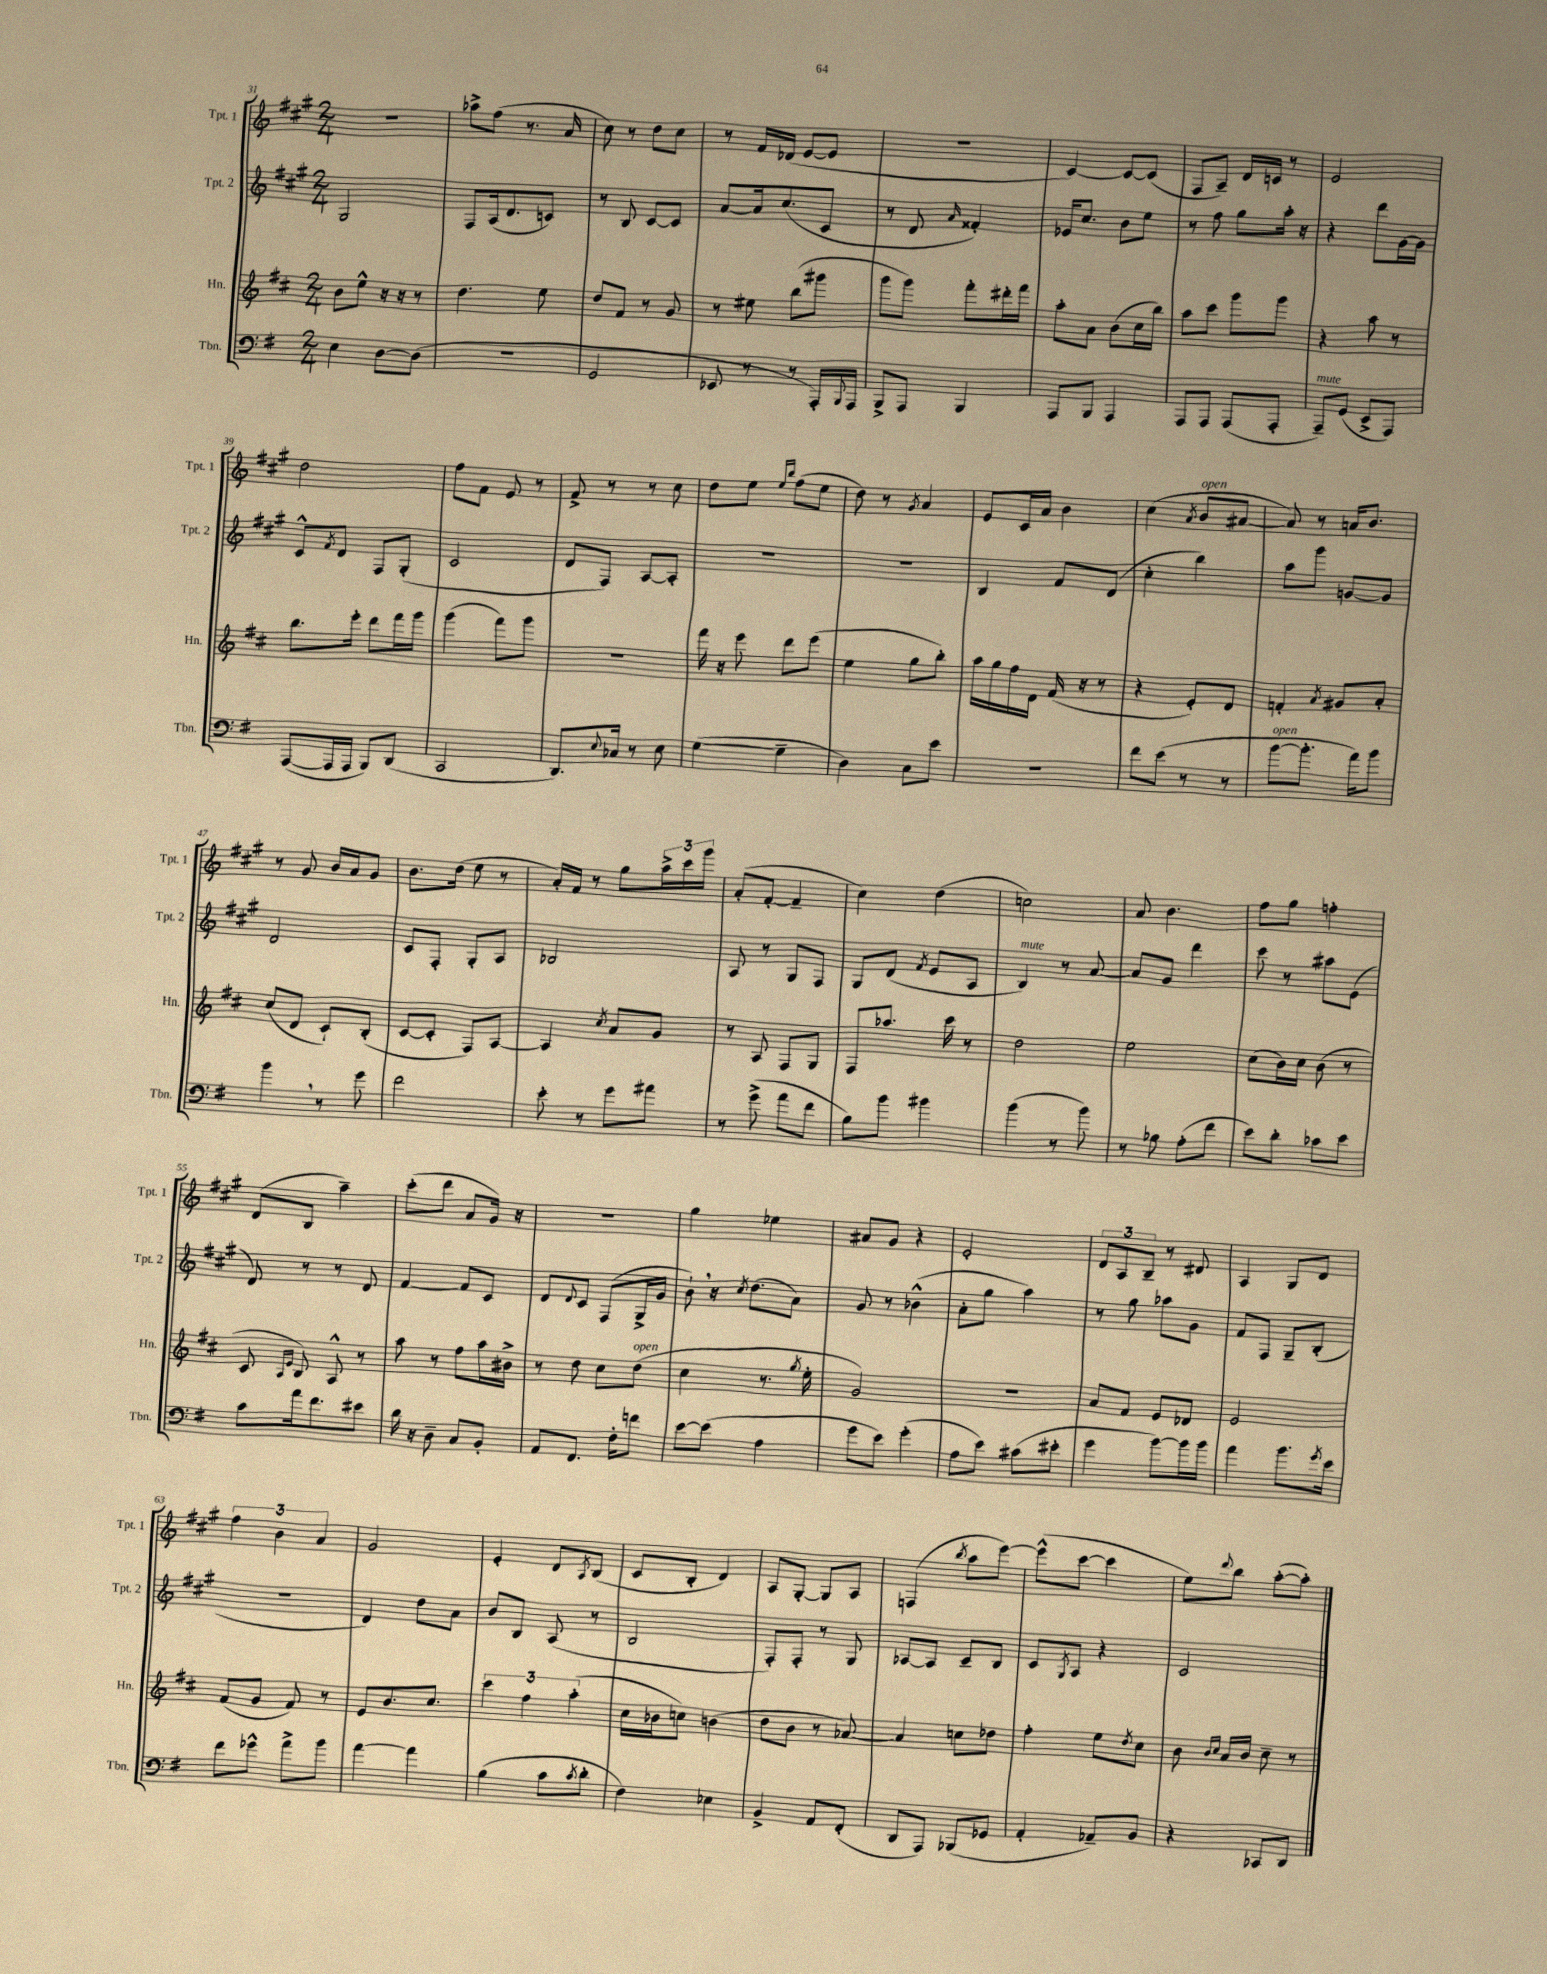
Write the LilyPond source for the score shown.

<<
\new StaffGroup <<
\new Staff = "s0" \with { instrumentName = "Tpt. 1" shortInstrumentName = "Tpt. 1" } {
    \clef treble \key a \major \numericTimeSignature \time 2/4
    r2 |
    aes''8-> fis''8( r8. a'16 |
    cis''8) r8 d''8 cis''8 |
    r8 fis'16 des'16( e'8~ e'8 |
    r2 |
    cis'4~) cis'8~ cis'8( |
    fis8 a8--) d'16 c'16 r8 |
    e'2 |
    d''2 |
    fis''8 fis'8 e'8 r8 |
    fis'8-> r8 r8 cis''8 |
    d''8 e''8 \grace { e''16 b''16 } fis''8( e''8 |
    d''8) r8 \acciaccatura { gis'8 } a'4 |
    e'8 cis'16 a'16 b'4 |
    cis''4( \acciaccatura { a'8 } b'8^\markup { \italic "open" } ais'8~ |
    ais'8) r8 a'16 b'8. |
    r8 gis'8 b'16 a'16 gis'8 |
    b'8. d''16( e''8 r8 |
    a'16-.) fis'16 r8 gis''8 \tuplet 3/2 { a''16-> cis'''16 gis'''16 } |
    a'8-.( fis'8~-. fis'4-- |
    cis''4) d''4( |
    c''2) |
    a'8 b'4. |
    fis''8 gis''8 f''4-. |
    d'8( b8 a''4--) |
    cis'''8-.( d'''8 a'8 gis'16) r16 |
    r2 |
    gis''4 ees''4 |
    ais'8 gis'8 r4 |
    e'2-. |
    \tuplet 3/2 { d'8 a8 b8-- } r8 dis'8 |
    a4 gis8 d'8 |
    \tuplet 3/2 { fis''4 b'4 a'4 } |
    gis'2 |
    e'4-. d'8 \acciaccatura { a8 } b8( |
    cis'8 b8-. d'4) |
    a8 gis8~-. gis8 a8 |
    f4( \acciaccatura { b''8 } a''8 e'''8~) |
    e'''8-^( cis'''8~ cis'''4 |
    e''8) \appoggiatura { d'''8 } b''8 a''8~-.( a''8-.) \bar "|." |
}
\new Staff = "s1" \with { instrumentName = "Tpt. 2" shortInstrumentName = "Tpt. 2" } {
    \clef treble \key a \major \numericTimeSignature \time 2/4
    gis2 |
    fis8 a16( d'8. c'8) |
    r8 b8 cis'8~ cis'8 |
    a'8~ a'16 cis''8.( cis'8 |
    r8 d'8 \grace { a'16 } fisis'4-.) |
    ees'16 cis''8. b'8 e''8 |
    r8 fis''8 gis''8 a''16-. r16 |
    r4 d'''8 gis'16~ gis'16 |
    cis'8-^ \acciaccatura { fis'8 } d'8 fis8 gis8-.( |
    cis'2 |
    d'8 fis8) a8~ a8-. |
    R2 |
    R2 |
    b4 fis'8 d'8( |
    cis''4-. b''4) |
    a''8 gis'''8 g'8~ g'8 |
    d'2 |
    cis'8 fis8-. gis8-. a8 |
    bes2 |
    a8 r8 gis8 fis8 |
    gis8 d'8( \acciaccatura { fis'8 } e'8 a8 |
    b4^\markup { \italic "mute" }) r8 a'8~ |
    a'8 gis'8 d'''4 |
    cis'''8 r8 ais''8 e'8( |
    d'8) r8 r8 d'8 |
    fis'4~ fis'8 cis'8 |
    d'8 \appoggiatura { d'8 } cis'8 fis8( gis16-> gis'16 |
    b'8-!) \breathe r16 \acciaccatura { cis''8 } d''8.( a'8) |
    gis'8 r8 bes'4-^( |
    a'8-. gis''8 a''4) |
    r8 gis''8 aes''8 gis'8 |
    fis'8 fis8 gis8-- b8-.( |
    r2 |
    d'4) d''8 a'8 |
    b'8 b8 a8( r8 |
    b2 |
    fis8-.) fis8-. r8 gis8 |
    aes8~ aes8 cis'8-- b8 |
    cis'8 \acciaccatura { gis8 } a8 r4 |
    cis'2 \bar "|." |
}
\new Staff = "s2" \with { instrumentName = "Hn." shortInstrumentName = "Hn." } {
    \clef treble \key d \major \numericTimeSignature \time 2/4
    b'8 e''8-^ r16 r16 r8 |
    d''4. e''8 |
    d''8 fis'8 r8 g'8 |
    r8 eis''8 b''8( gis'''8 |
    g'''8 g'''8) fis'''8-. dis'''16-. fis'''16 |
    a''8-. a'8 b'8( cis''16 b''16) |
    a''8 cis'''8 g'''8 g'''8 |
    r4 a''8 r8 |
    b''8. e'''16-. d'''8 fis'''16 g'''16 |
    g'''4( fis'''8) g'''8 |
    R2 |
    fis'''16 r16 e'''8 d'''8 e'''8( |
    e''4 g''8 b''8-.) |
    a''16 g''16 fis''16 d'16 fis'16( r16 r8 |
    r4 e'8-.) d'8 |
    f'4-. \acciaccatura { a'8 } gis'8 a'8-. |
    cis''8( d'8 cis'8-!) b8-.( |
    cis'8~ cis'8-. fis8) a8~ |
    a4 \acciaccatura { cis''8 } a'8 g'8 |
    r8 a8 fis8 g8 |
    fis8 aes''8. cis'''16 r8 |
    d''2 |
    e''2 |
    cis''8( b'16) cis''16 b'8( r8 |
    cis'8 \grace { a16 e'16 } b8) a8-^ r8 |
    a''8 r8 fis''8 a''16 bis'16-> |
    r8 d''8 cis''8 d''8^\markup { \italic "open" }( |
    cis''4 r8. \acciaccatura { g''8 } e''16-. |
    g'2) |
    R2 |
    a'8 fis'8 e'8 des'8 |
    e'2 |
    fis'8( g'8 fis'8) r8 |
    e'8 b'8. cis''8. |
    \tuplet 3/2 { cis'''4 fis''4 a''4-.( } |
    cis''16 bes'16 c''8) b'4( |
    d''8 b'8 r8 aes'8~) |
    aes'4 c''8 des''8 |
    fis''4-. e''8 \acciaccatura { d''8 } cis''8 |
    b'8 \grace { b'16 cis''16 } a'16 b'16 cis''8-- r8 \bar "|." |
}
\new Staff = "s3" \with { instrumentName = "Tbn." shortInstrumentName = "Tbn." } {
    \clef bass \key g \major \numericTimeSignature \time 2/4
    e4 d8~ d8( |
    r2 |
    g,2 |
    ees,8 r8 r8 a,,16-.) \appoggiatura { b,,8 } a,,16 |
    b,,8-> a,,8 b,,4 |
    a,,8 b,,8 a,,4 |
    a,,8 a,,8 a,,8( a,,8-. |
    a,,8--^\markup { \italic "mute" }) g,8( e,8-> a,,8) |
    a,,8~( a,,16 a,,16 b,,8) d,8( |
    c,2 |
    d,8.) \appoggiatura { e8 } ces16 r8 e8 |
    g4~( g4-- |
    d4) c8 e'8 |
    r2 |
    fis'8 e'8( r8 r8 |
    b'8~^\markup { \italic "open" } b'8.-. a'16) b'8 |
    b'4 \breathe r8 g'8 |
    fis'2 |
    e'8-. r8 g'8 ais'8 |
    r8 g'8->( a'8 fis'8 |
    b8) b'8 bis'4 |
    b'4( r8 b'8) |
    r8 bes8 a8-.( fis'8 |
    e'8) d'8-. ces'8 e'8 |
    c'8 a'16 fis'8. eis'8 |
    d'16 r16 d8-- c8 b,8-. |
    a,8 fis,8. fis16-. f'8 |
    e'8~ e'8( a4 |
    g'8 e'8) g'4-.( |
    a8 e'8) cis'8( eis'8-. |
    g'4 b'8~) b'16 b'16 |
    a'4 b'8. \acciaccatura { g'8 } e'16 |
    fis'8 ges'8-^ a'8-> b'8 |
    a'4~ a'4 |
    b4( c'8 \acciaccatura { c'8 } d'8-. |
    fis4) ees4 |
    b,4-> a,8 fis,8-.( |
    d,8 a,,8) bes,,8( ges,8 |
    a,4-. aes,8--) b,8 |
    r4 ces,8 d,8 \bar "|." |
}
>>
>>
\layout { \context { \Score currentBarNumber = #31 } }
